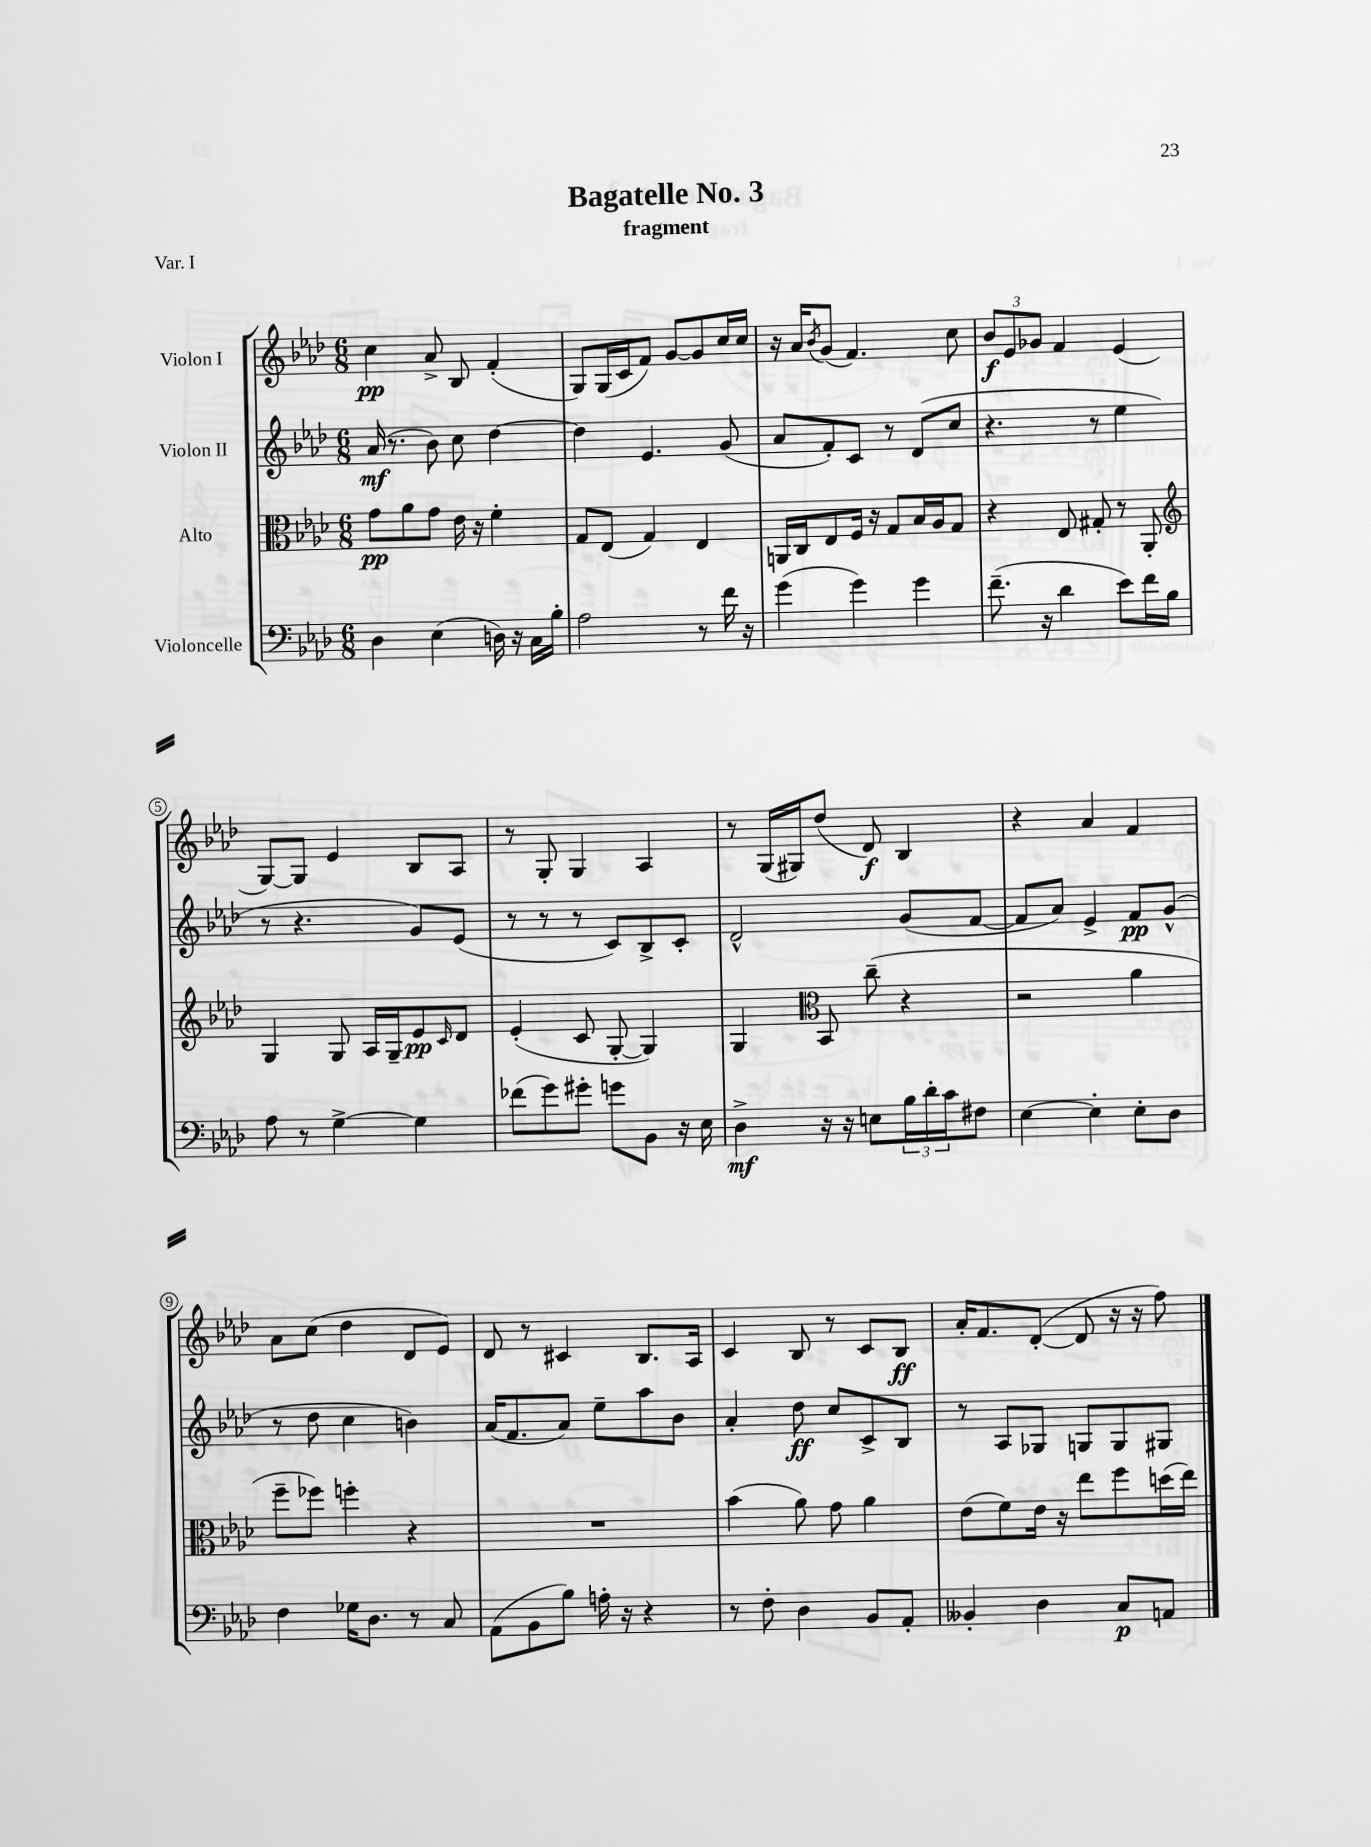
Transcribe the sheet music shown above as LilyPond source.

\header { title = "Bagatelle No. 3" subtitle = "fragment" piece = "Var. I" }
<<
\new StaffGroup <<
\new Staff = "s0" \with { instrumentName = "Violon I" } {
    \clef treble \key aes \major \numericTimeSignature \time 6/8
    c''4\pp aes'8-> bes8 f'4-.( |
    g8) g16( c'16 f'8) g'8~ g'8 c''16 c''16 |
    r16 aes'16 \acciaccatura { bes'8 } g'8( f'4.) c''8 |
    \tuplet 3/2 { bes'8\f ees'8 ges'8 } f'4 ees'4( |
    g8~) g8 ees'4 bes8 aes8 |
    r8 g8-. g4 aes4 |
    r8 g16( gis16) des''8( des'8\f) bes4 |
    r4 aes'4 f'4 |
    aes'8 c''8( des''4 des'8 ees'8) |
    des'8 r8 cis'4 bes8. aes16 |
    c'4 bes8 r8 c'8 bes8\ff |
    aes'16-. f'8. des'8~-.( des'8 r16 r16 f''8) \bar "|." |
}
\new Staff = "s1" \with { instrumentName = "Violon II" } {
    \clef treble \key aes \major \numericTimeSignature \time 6/8
    aes'16\mf( r8. bes'8) c''8 des''4~ |
    des''4 ees'4. g'8( |
    aes'8 f'8-.) c'8 r8 des'8( c''8 |
    r4. r8 ees''4 |
    r8 r4. g'8) ees'8( |
    r8 r8 r8 c'8) bes8-> c'8-. |
    des'2-^ g'8( f'8~ |
    f'8 aes'8) ees'4-> f'8\pp g'8-^( |
    r8 des''8 c''4 b'4) |
    aes'16( f'8. aes'8) ees''8-- aes''8 bes'8 |
    aes'4-. des''8\ff c''8 c'8-> bes8 |
    r8 aes8 ges8 g8 g8 gis8 \bar "|." |
}
\new Staff = "s2" \with { instrumentName = "Alto" } {
    \clef alto \key aes \major \numericTimeSignature \time 6/8
    g'8\pp aes'8 g'8 ees'16 r16 f'4-. |
    g8 ees8( g4) ees4 |
    a,16 c16 ees8 f16 r16 g8 bes16 aes16 g8 |
    r4 ees8 gis8-. r8 aes,8-. |
    \clef treble g4 g8 aes16 g16-- ees'8\pp \grace { c'16 } des'8 |
    ees'4-.( c'8 g8~-. g4) |
    g4 \clef alto bes,8 c''8--( r4 |
    r2 aes'4 |
    f''8-- fes''8) f''4-. r4 |
    R2. |
    bes'4( aes'8) g'8 aes'4 |
    ees'8( f'8) ees'16 r16 ees''8 f''8 d''16( ees''16) \bar "|." |
}
\new Staff = "s3" \with { instrumentName = "Violoncelle" } {
    \clef bass \key aes \major \numericTimeSignature \time 6/8
    des4 ees4( d16) r16 c16 bes16-. |
    aes2 r8 f'16 r16 |
    g'4( g'4) g'4 |
    f'8.--( r16 des'4 ees'8) f'16 bes16 |
    aes8 r8 g4~-> g4 |
    fes'8( g'8) gis'8-. g'8 bes,8 r16 ees16 |
    des4->\mf r16 r16 e8 \tuplet 3/2 { bes16 des'16-. c'16 } fis8 |
    ees4~ ees4-. ees8-. des8 |
    f4 ges16 des8. r8 c8 |
    aes,8( bes,8 bes8) a16-. r16 r4 |
    r8 f8-. des4 bes,8 aes,8-. |
    beses,4-. des4 c8\p a,8 \bar "|." |
}
>>
>>
\layout { \context { \Score \override BarNumber.stencil = #(make-stencil-circler 0.1 0.3 ly:text-interface::print) } }
